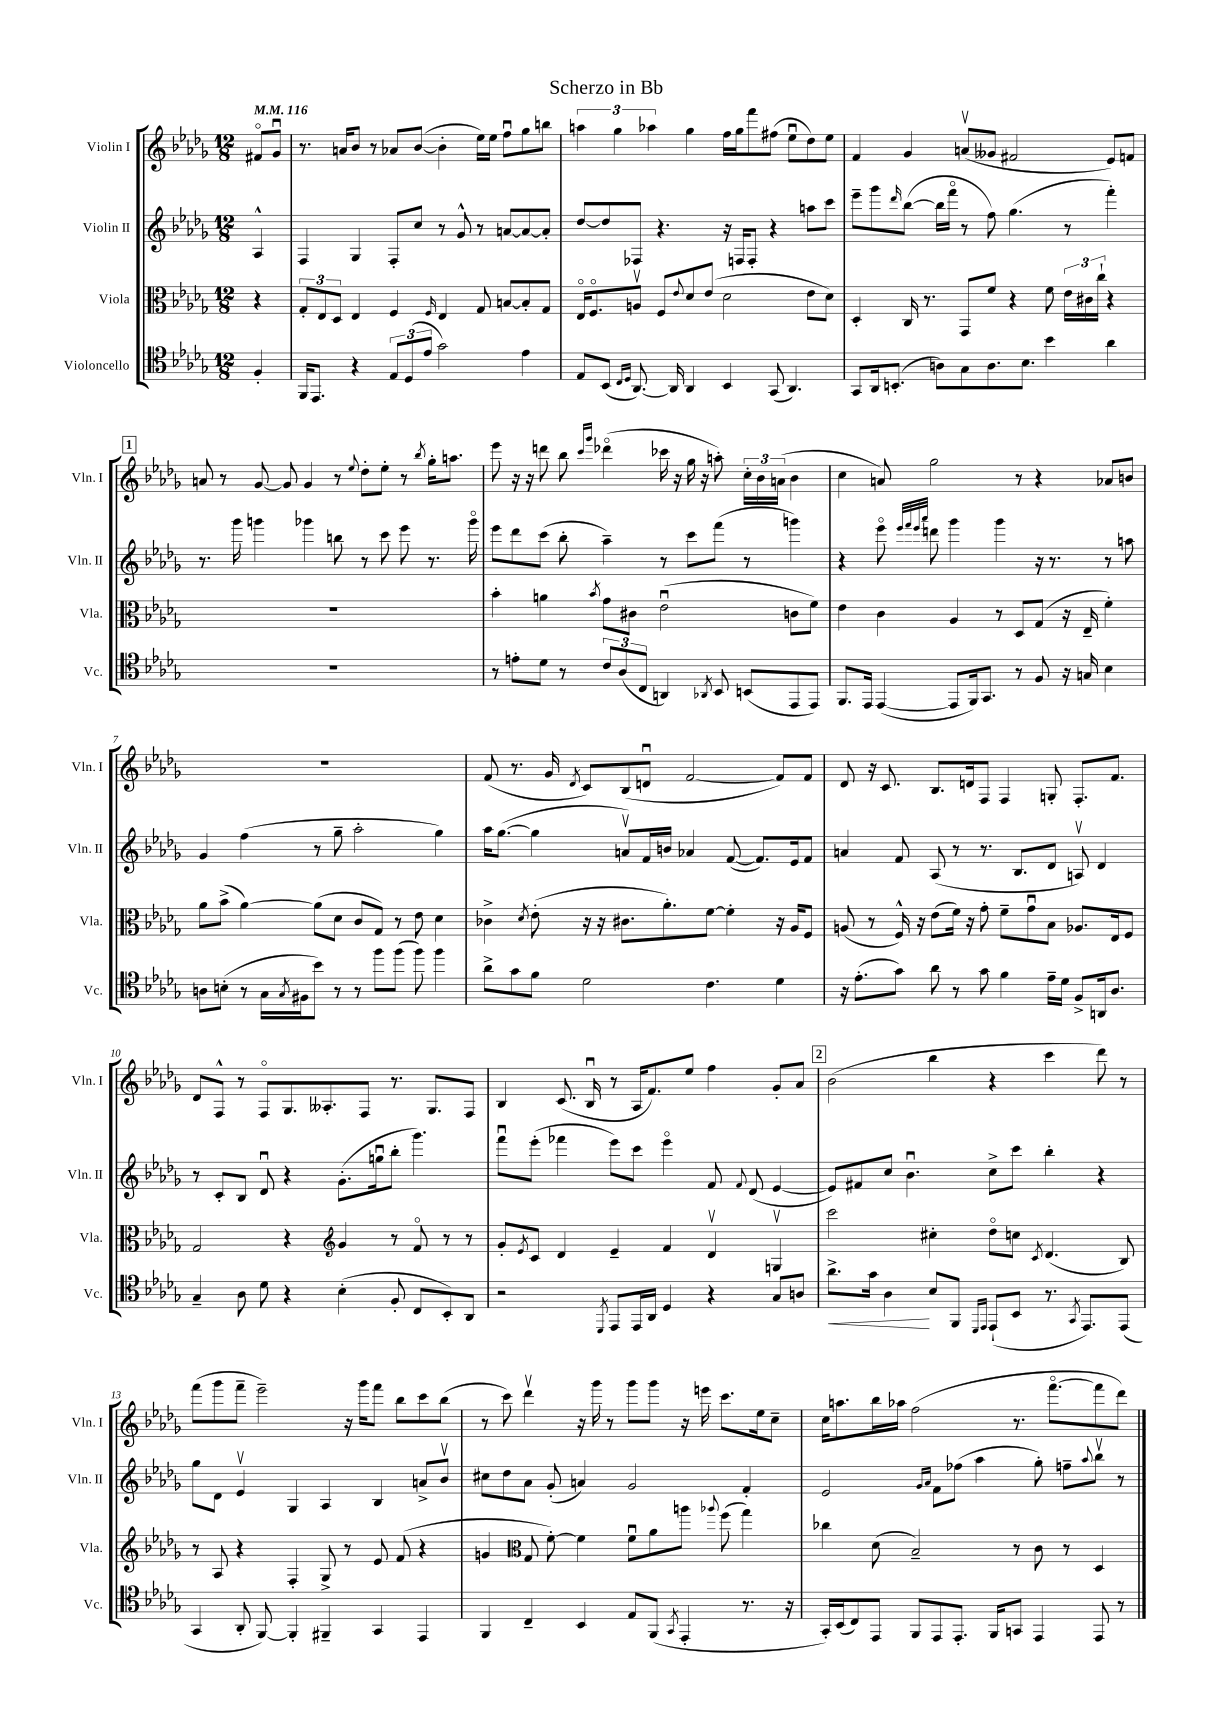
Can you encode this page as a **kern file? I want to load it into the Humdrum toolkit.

**kern	**dynam	**kern	**kern	**kern
*part4	*part4	*part3	*part2	*part1
*staff4	*staff4	*staff3	*staff2	*staff1
*I"Violoncello	*	*I"Viola	*I"Violin II	*I"Violin I
*I'Vc.	*	*I'Vla.	*I'Vln. II	*I'Vln. I
*clefC4	*	*clefC3	*clefG2	*clefG2
*k[b-e-a-d-g-]	*	*k[b-e-a-d-g-]	*k[b-e-a-d-g-]	*k[b-e-a-d-g-]
*M12/8	*	*M12/8	*M12/8	*M12/8
*MM116	*	*MM116	*MM116	*MM116
=	=	=	=	=
4F'/	.	4r	4A-^^/	8f#X/L
.	.	.	.	8g-u/J
=1	=1	=1	=1	=1
16FF/KL	.	12G-'/L	4F/	8.r
8.EE-/J	.	.	.	.
.	.	12E-/	.	.
.	.	12D-/J	.	.
.	.	.	.	16an/KL
4r	.	4E-/	4G-/	8b-/J
.	.	.	.	8r
12E-/L	.	4F/	8F'/L	8a-X/L
(12D-/	.	.	.	.
.	.	.	8cc/J	([8b-/J
12e-/J	.	.	.	.
.	.	16qqF/	.	.
2g-\)	.	4E-/	8r	4b-'\]
.	.	.	8g-^^/	.
.	.	8G-/	8r	16ee-\LL)
.	.	.	.	16ee-\JJ
.	.	[8Bn/L	[8an/L	8ffu\L
4e-\	.	8B'/]	8a/_	8gg-\
.	.	8G-/J	8a'/J]	8bbn\J
=2	=2	=2	=2	=2
8E-/L	.	16E-/KL	[8dd-/L	6aan\
.	.	8.F/	.	.
(8BB-/J	.	.	8dd-/]	.
.	.	.	.	6gg-\
16qqC/LL	.	.	.	.
16qqD-/JJ	.	.	.	.
[8.AA-/)	.	8Anv/J	8F-X/J	.
.	.	.	.	6aa-X\
.	.	8F/L	4.r	.
16AA-/]	.	.	.	.
.	.	8qqe-/	.	.
4AA-/	.	8d-/	.	4gg-\
.	.	(8e-/J	.	.
4BB-/	.	2d-\	16r	16ff\LL
.	.	.	16Fn/KL	16gg-\J
.	.	.	8F'/J	8fff\
(8GG-/	.	.	4r	(8ff#X\J
4.AA-/)	.	.	.	8ee-u\L
.	.	8e-\L	8aan\L	8dd-\)
.	.	8d-\J)	8ccc\J	8ee-\J
=3	=3	=3	=3	=3
8GG-/L	.	4D-'/	8eee-~\L	4f/
16AA-/k	.	.	8ggg-\	.
(8.BBn'/J	.	.	.	.
.	.	.	16qqddd-/	.
.	.	16C/	([8bb-\J	4g-/
.	.	8.r	.	.
8An\L)	.	.	16bb-\LL]	.
.	.	.	16fff\JJ	.
8G-\	.	8GG-/L	8r	(8anv/L
8.A\	.	8f/J	8ff\)	8g--X/J
.	.	4r	(4.gg-\	2f#X/
8.B-\J	.	.	.	.
4b-\	.	8f\	.	.
.	.	24e-\LL	8r	.
.	.	24c#X\	.	.
.	.	24cc`\JJ	.	.
4a-\	.	4r	4fff'\)	8e-/L)
.	.	.	.	8fn/J
!!LO:LB:g=z
!!LO:REH:place=s1:t=1
=4	=4	=4	=4	=4
1.r	.	1.r	8.r	8an/
.	.	.	.	8r
.	.	.	16ggg-\	.
.	.	.	4gggn\	[8g-/
.	.	.	.	8g-/]
.	.	.	4ggg-X\	4g-/
.	.	.	8bbn\	8r
.	.	.	.	8qqee-/
.	.	.	8r	8dd-'\L
.	.	.	8ccc\	8ee-'\J
.	.	.	8eee-\	8r
.	.	.	.	8qbb-/
.	.	.	8.r	16gg-'\KL
.	.	.	.	8.aan\J
.	.	.	16ggg-\	.
=5	=5	=5	=5	=5
8r	.	4b-'\	8eee-\L	8eee-\
8en'\L	.	.	8ddd-\	16r
.	.	.	.	16r
8d-\J	.	4an\	(8ccc\J	8dddn\
8r	.	.	8bb-'\	8bb-\
.	.	.	.	16qqccc/LL
.	.	8qb-/	.	16qqggg-/JJ
12c/L	.	8g-\L	4aa-~\)	(4ddd-X\
(12A-/	.	.	.	.
.	.	8c#X\J	.	.
12C/J	.	.	.	.
4AAn/)	.	(2e-u\	8r	16ccc-X\
.	.	.	.	16r
.	.	.	8ccc\L	16gg-\
.	.	.	.	16r
8qAA-X/	.	.	.	.
8BB-/	.	.	(8fff\J	8aan'\)
(8BBn/L	.	.	8r	24cc'\LL
.	.	.	.	24b-\
.	.	.	.	(24an\JJ
8EE-/	.	8cn\L	4gggn\)	4b-\
8EE-/J)	.	8f\J)	.	.
=6	=6	=6	=6	=6
8.FF/L	.	4e-\	4r	4cc\
16EE-/Jk	.	.	.	.
([4EE-/	.	4c\	8eee-\	8an/)
.	.	.	32qqeee-/LLL	.
.	.	.	32qqfff/	.
.	.	.	32qqeee-/	.
.	.	.	32qqaaa-/JJJ	.
.	.	.	8dddn\	2gg-\
8EE-/L]	.	4A-/	4ggg-\	.
16FF/k)	.	.	.	.
8.GG-/J	.	.	.	.
.	.	8r	4ggg-\	.
8r	.	8D-/L	.	8r
8F/	.	(8G-/J	16r	4r
.	.	.	8.r	.
16r	.	16r	.	.
16Gn/	.	16E-~/	.	.
4B-\	.	4f'\)	8r	8a-X/L
.	.	.	8aan\	8bn/J
!!LO:LB:g=z
=7	=7	=7	=7	=7
8An\L	.	8a-\L	4g-/	1.r
(8Bn'\J	.	(8b-^\J	.	.
8r	.	[4a-\)	(4ff\	.
16G-\LL	.	.	.	.
8qG-/	.	.	.	.
16F#X\J	.	.	.	.
8b-\J)	.	(8a-\L]	8r	.
8r	.	8d-\J	8gg-~\	.
8r	.	8c/L	2aa-'\	.
8ff\L	.	8G-/J)	.	.
(8ff\J	.	8r	.	.
8ff\)	.	8e-\	.	.
4ff\	.	4d-\	4gg-\)	.
=8	=8	=8	=8	=8
8a-^\L	.	4c-X^\	16aa-\KL	(8f/
.	.	.	([8.gg-\J	.
8g-\	.	.	.	8.r
.	.	8qd-/	.	.
8f\J	.	(8e-'\	4gg-\]	.
.	.	.	.	16g-/
.	.	.	.	8qd-/
2d-\	.	16r	.	8c/L)
.	.	16r	.	.
.	.	8.c#X\L	8anv/L)	(8B-/
.	.	.	16f/L	8dnu/J
.	.	8.a-'\)	16bn/JJ	.
.	.	.	4a-X/	[2f/
4.c\	.	[8f\J	.	.
.	.	4f'\]	([8f/	.
.	.	.	8.f/L])	.
4d-\	.	16r	.	8f/L])
.	.	16A-/KL	16e-/k	.
.	.	8F/J	8f/J	8f/J
=9	=9	=9	=9	=9
16r	.	(8An/	4an/	8d-/
(8.e-'\L	.	.	.	.
.	.	8r	.	16r
.	.	.	.	8.c/
8g-\J)	.	16F^^/)	8f/	.
.	.	16r	.	.
8a-\	.	(8e-\L	(8A-/	8.B-/L
8r	.	16f\Jk)	8r	.
.	.	16r	.	16dn/k
8g-\	.	8g-'\	8.r	8F/J
4f\	.	8f~\L	.	4F/
.	.	.	8.B-/L	.
.	.	8g-u\	.	.
16e-~\LL	.	8B-\J	8d-/J	8Gn'/
16d-\JJ	.	.	.	.
8F^/L	.	8.A-X/L	8Anv/)	8.F'/L
16AAn/k	.	.	4d-/	.
8.A-/J	.	16E-/k	.	8.f/J
.	.	8F/J	.	.
!!LO:LB:g=z
=10	=10	=10	=10	=10
4G-~/	.	2G-/	8r	8d-/L
.	.	.	8c'/L	8F^^/J
8A-\	.	.	8B-/J	8r
8d-\	.	.	8d-u/	8F/L
4r	.	4r	4r	8.G-/
.	.	.	.	8.A--X'/
*	*	*clefG2	*	*
(4B-'\	.	4g-/	(8.g-'\L	.
.	.	.	.	8F/J
.	.	.	16ggnu\k	.
8F'/	.	8r	8bb-'\J	8.r
8C/L	.	8f/	4.ggg-\)	.
.	.	.	.	8.G-/L
8BB-'/)	.	8r	.	.
8AA-/J	.	8r	.	8F/J
=11	=11	=11	=11	=11
2r	.	8g-'/L	8fffu\L	4B-/
.	.	8qe-/	.	.
.	.	8c/J	(8eee-'\J	.
.	.	4d-/	4fff-X\	(8.c/
.	.	.	.	16B-u/
8qDD-/	.	.	.	.
8EE-/L	.	4e-~/	8eee-\L)	8r
16EE-/L	.	.	8ccc\J	16A-/KL
16AA-/JJ	.	.	.	8.f/)
4D-/	.	4f/	4eee-\	.
.	.	.	.	8ee-/J
4r	.	4d-v/	8f/	4ff\
.	.	.	8qqf/	.
.	.	.	(8d-/	.
8G-/L	.	4Gnv/	[4e-/	8g-'/L
8An/J	.	.	.	8a-/J
!!LO:REH:place=s1:t=2
=12	=12	=12	=12	=12
!	!LO:HP:b	!	!	!
8.a-^\L	<	2ccc\	8e-/L])	(2b-\
.	.	.	8f#X/	.
16g-\Jk	.	.	.	.
4A-\	.	.	8cc/J	.
.	.	.	4.b-u\	.
8B-/L	[	4cc#X'\	.	4bb-\
8FF/J	.	.	.	.
16qqDD-/LL	.	.	.	.
16qqEE-/JJ	.	.	.	.
(8EE-`/L	.	8dd-\L	8cc^\L	4r
8BB-/J	.	8ccn\J	8ccc\J	.
.	.	8qc/	.	.
8.r	.	(4.d-/	4bb-'\	4ccc\
8qGG-/	.	.	.	.
8.EE-/L)	.	.	.	.
.	.	.	4r	8ddd-\)
(8EE-/J	.	8B-/)	.	8r
!!LO:LB:g=z
=13	=13	=13	=13	=13
4GG-/	.	8r	8gg-\L	(8fff\L
.	.	8A-/	8d-\J	8ggg-\
8AA-'/	.	4r	4e-v/	8fff~\J
[8FF/)	.	.	.	2eee-~\)
4FF'/]	.	4F'/	4G-/	.
4FF#X~/	.	8G-^/	4A-/	.
.	.	8r	.	16r
.	.	.	.	16ggg-\KL
4GG-/	.	8e-/	4B-/	8fff\J
.	.	(8f/	.	8bb-\L
4EE-/	.	4r	8an^/L	8ccc\
.	.	.	8b-v/J	(8bb-\J
=14	=14	=14	=14	=14
4FF/	.	4gn/	8cc#X\L	8r
.	.	.	8dd-\	8ccc\)
*	*	*clefC3	*	*
4C~/	.	8G-/	8a-\J	4ddd-v\
.	.	[8f'\)	(8g-'/	.
4BB-/	.	4f\]	4an/)	16r
.	.	.	.	16ggg-\
.	.	.	.	8r
8E-/L	.	8fu\L	2g-/	8ggg-\L
(8FF/J	.	8a-\	.	8ggg-\J
8qGG-/	.	.	.	.
4EE-'/	.	8aan\J	.	16r
.	.	.	.	16eeen\
.	.	8qqaa-X/	.	.
.	.	(8ff\	.	8.ccc\L
8.r	.	4gg-\)	4f'/	.
.	.	.	.	16ee-\k
.	.	.	.	8cc~\J
16r	.	.	.	.
=15	=15	=15	=15	=15
16GG-'/LL)	.	4cc-X\	2e-/	16cc\KL
(16BB-/J	.	.	.	8.aan\
8C/)	.	.	.	.
8EE-/J	.	(8d-\	.	16bb-\L
.	.	.	.	16aa-X\JJ
8FF/L	.	2B-~/)	.	(2ff\
.	.	.	16qqg-/LL	.
.	.	.	16qqa-/JJ	.
8EE-/	.	.	8f\L	.
8.EE-'/J	.	.	(8ff-X\J	.
.	.	.	4aa-\	.
16FF/KL	.	.	.	.
8GGn/J	.	8r	.	8.r
4EE-/	.	8c\	8gg-'\)	.
.	.	.	.	[8.fff\L
.	.	8r	8ffn~\L	.
.	.	.	8qqaa-/	.
8EE-/	.	4D-/	8bb-v\J	8fff\]
8r	.	.	8r	8ddd-\J)
==	==	==	==	==
*-	*-	*-	*-	*-
